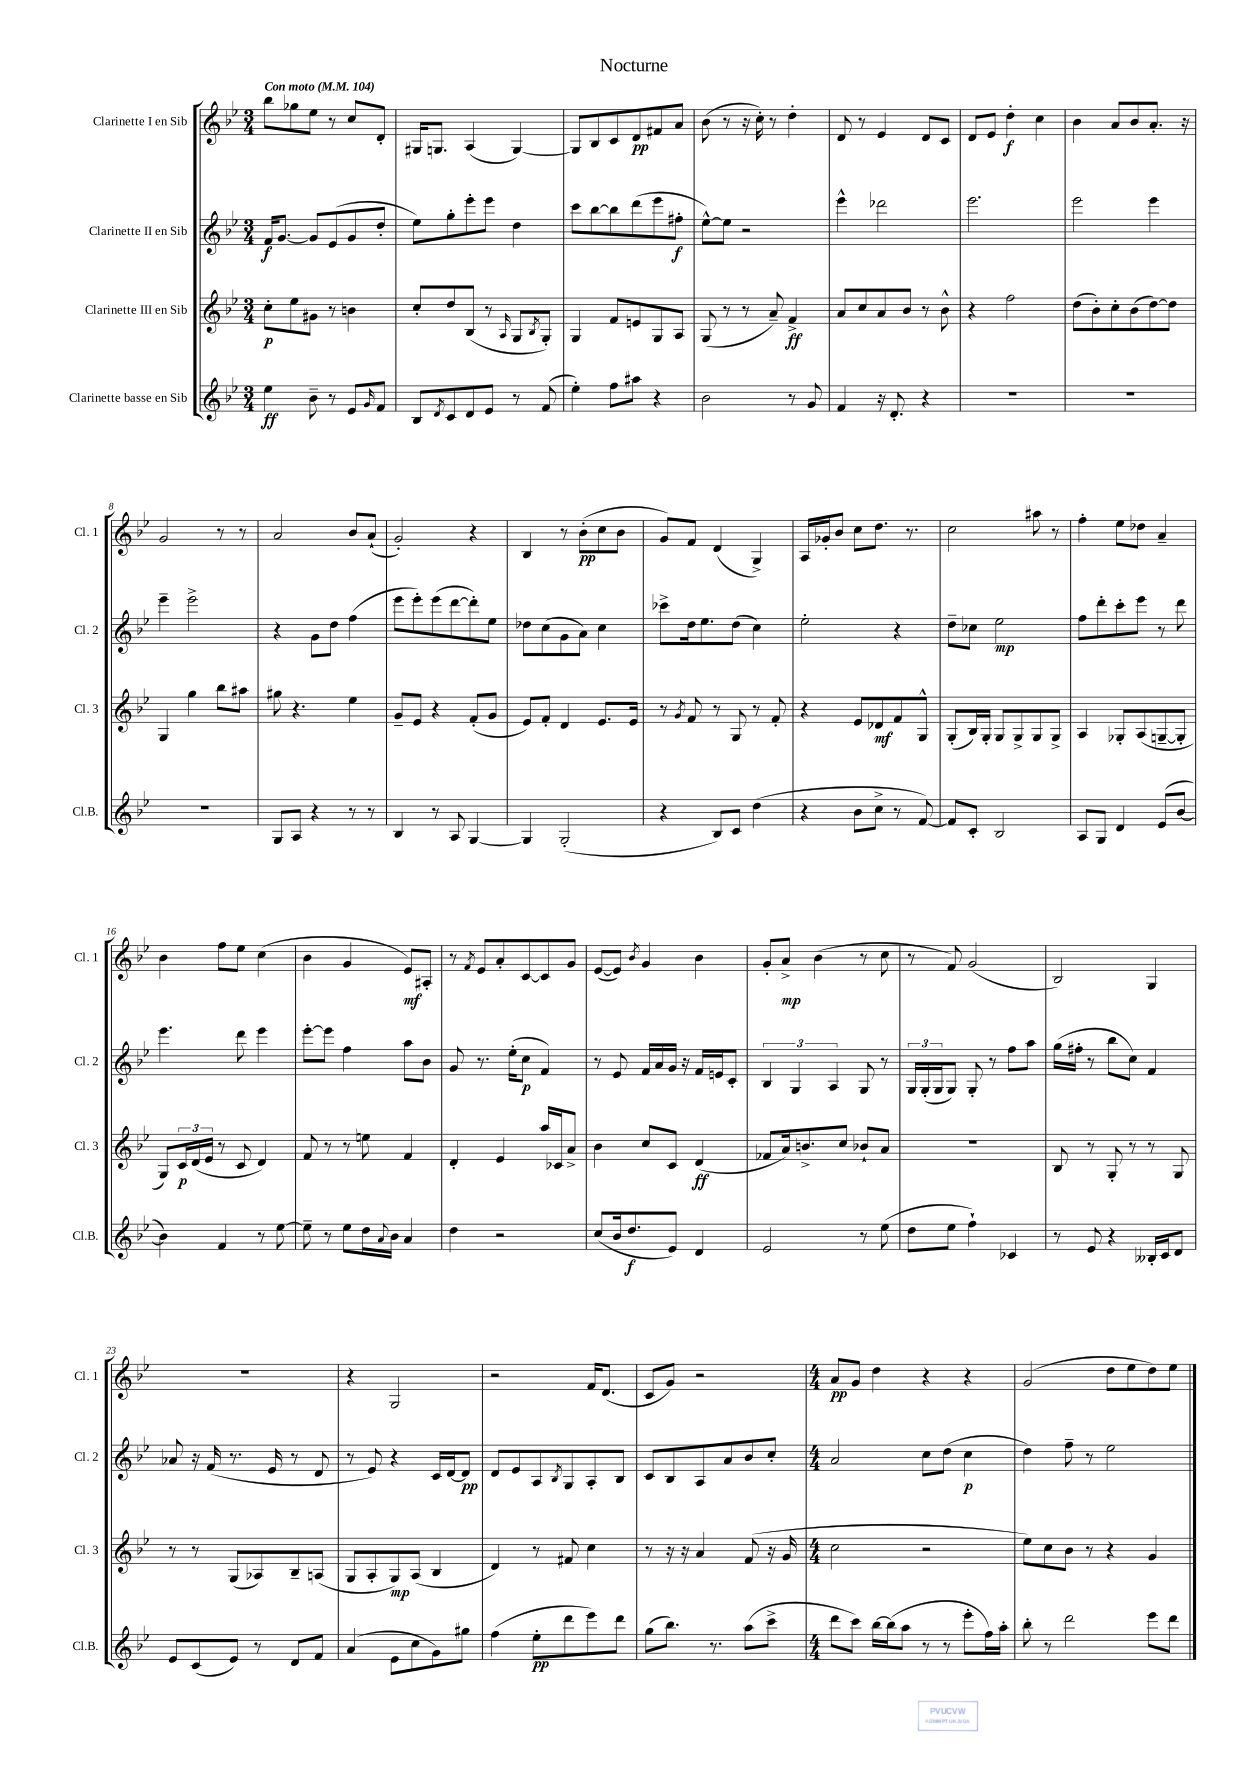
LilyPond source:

\header { title = "Nocturne" }
<<
\new StaffGroup <<
\new Staff = "s0" \with { instrumentName = "Clarinette I en Sib" shortInstrumentName = "Cl. 1" } {
    \clef treble \key bes \major \numericTimeSignature \time 3/4 \tempo "Con moto" 4 = 104
    bes''8 ges''8 ees''8 r8 c''8 d'8-. |
    gis16 g8. a4( g4~) |
    g8 bes8 c'8 d'8\pp fis'8 a'8 |
    bes'8( r8 r16 c''16-.) r8 d''4-. |
    d'8 r8 ees'4 d'8 c'8 |
    d'8 ees'8 d''4-.\f c''4 |
    bes'4 a'8 bes'8 a'8.-. r16 |
    g'2 r8 r8 |
    a'2 bes'8 a'8-!( |
    g'2-.) r4 |
    bes4 r8 bes'8-.\pp( c''8 bes'8 |
    g'8) f'8 d'4( g4->) |
    a16 ges'16-. bes'8 c''8 d''8. r8. |
    c''2 ais''8 r8 |
    f''4-. ees''8 des''8 a'4-- |
    bes'4 f''8 ees''8 c''4( |
    bes'4 g'4 ees'8\mf) ais8-. |
    r8 \acciaccatura { f'8 } ees'8 a'8-. c'8~ c'8 g'8 |
    ees'8~( ees'8) \acciaccatura { bes'8 } g'4 bes'4 |
    g'8-. a'8->\mp bes'4( r8 c''8 |
    r8 f'8) g'2( |
    bes2) g4 |
    R2. |
    r4 g2 |
    r2 f'16 d'8.( |
    c'8 g'8) r2 |
    \numericTimeSignature \time 4/4 a'8\pp g'8 d''4 r4 r4 |
    g'2( d''8 ees''8 d''8) ees''8 \bar "|." |
}
\new Staff = "s1" \with { instrumentName = "Clarinette II en Sib" shortInstrumentName = "Cl. 2" } {
    \clef treble \key bes \major \numericTimeSignature \time 3/4
    f'16\f g'8.~ g'8 ees'8( g'8 d''8-. |
    ees''8) g''8-. ees'''8-. ees'''8 d''4 |
    c'''8 bes''8~ bes''8 d'''8( ees'''8 fis''8-.\f |
    ees''8~-^) ees''8 r2 |
    ees'''4-^ des'''2 |
    ees'''2. |
    ees'''2 ees'''4 |
    ees'''4-- ees'''2-> |
    r4 g'8 d''8 f''4( |
    ees'''8 ees'''8-.) ees'''8( d'''8~ d'''8-.) ees''8 |
    des''8 c''8( g'8 a'8) c''4 |
    ces'''8-> d''16 ees''8. d''8( c''4) |
    ees''2-. r4 |
    d''8-- ces''8 ees''2\mp |
    f''8 d'''8-. c'''8-. ees'''8 r8 d'''8 |
    ees'''4. d'''8 ees'''4 |
    ees'''8~-. ees'''8 f''4 a''8 bes'8 |
    g'8 r8. ees''16-.( c''8\p f'4) |
    r8 ees'8 f'16 a'16 g'16 r16 f'16 e'16 c'8-. |
    \tuplet 3/2 { bes4 g4 a4 } g8 r8 |
    \tuplet 3/2 { g16 g16-.( g16 } g8) g8-. r8 f''8 a''8 |
    g''16( fis''16-. r8 bes''8 c''8) f'4 |
    aes'8 r16 f'16( r8. ees'16 r8 d'8 |
    r8 ees'8) r4 c'16 d'16~ d'8\pp |
    d'8 ees'8 a8 \acciaccatura { bes8 } g8 a8-. bes8 |
    c'8 bes8 a8 a'8 bes'8 c''8-. |
    \numericTimeSignature \time 4/4 a'2 c''8 d''8( c''4\p |
    d''4) f''8-- r8 ees''2 \bar "|." |
}
\new Staff = "s2" \with { instrumentName = "Clarinette III en Sib" shortInstrumentName = "Cl. 3" } {
    \clef treble \key bes \major \numericTimeSignature \time 3/4
    c''8-.\p ees''8 gis'8 r8 b'4 |
    c''8-. d''8 bes8( r8 \grace { a16 } g8 \acciaccatura { bes8 } g8-.) |
    g4 f'8 e'8 g8 a8 |
    g8( r8 r8 a'8--) f'4->\ff |
    a'8 c''8 a'8 bes'8 r8 bes'8-^ |
    r4 f''2 |
    d''8( bes'8-.) c''8-. bes'8( d''8~) d''8 |
    g4 g''4 bes''8 ais''8 |
    gis''8 r4. ees''4 |
    g'8-- ees'8 r4 f'8-.( g'8 |
    ees'8) f'8-. d'4 ees'8. ees'16 |
    r8 \acciaccatura { g'8 } f'8 r8 g8 r8 f'8-. |
    r4 ees'8 des'8\mf f'8 g8-^ |
    g8-.( bes16) g16-. g8 g8-> g8 g8-> |
    a4 ges8-. a8( g8~-- g8-. |
    g8) \tuplet 3/2 { c'16\p d'16( ees'16 } r8 c'8 d'4) |
    f'8 r8 r8 e''8 f'4 |
    d'4-. ees'4 a''16 ces'16 a'8-> |
    bes'4 c''8 c'8 d'4\ff( |
    fes'8 a'16) b'8.-> c''8 bes'8-! a'8 |
    R2. |
    bes8 r8 g8-. r8 r8 g8 |
    r8 r8 g8( aes8) bes8-- a8( |
    g8 a8-. g8\mp) a8( bes4 |
    d'4) r8 fis'8 c''4 |
    r8 r16 r16 a'4 f'8( r16 g'16 |
    \numericTimeSignature \time 4/4 c''2 r2 |
    ees''8) c''8 bes'8 r8 r4 g'4 \bar "|." |
}
\new Staff = "s3" \with { instrumentName = "Clarinette basse en Sib" shortInstrumentName = "Cl.B." } {
    \clef treble \key bes \major \numericTimeSignature \time 3/4
    ees''4\ff bes'8-- r8 ees'8 \grace { g'16 } f'8 |
    bes8 \acciaccatura { d'8 } c'8 d'8 ees'8 r8 f'8( |
    ees''4-.) f''8 ais''8 r4 |
    bes'2 r8 g'8 |
    f'4 r16 d'8.-. r4 |
    R2. |
    R2. |
    R2. |
    g8 a8 r4 r8 r8 |
    bes4 r8 a8 g4~ |
    g4 g2-.( |
    r4 bes8) c'8 d''4( |
    r4 bes'8 c''8-> r8 f'8~) |
    f'8 c'8-. bes2 |
    a8 g8 d'4 ees'8( bes'8~ |
    bes'4) f'4 r8 ees''8~ |
    ees''8-- r8 ees''8 d''16 \appoggiatura { a'8 } bes'16 a'4 |
    d''4 r2 |
    c''8( bes'16 d''8.\f ees'8) d'4 |
    ees'2 r8 ees''8( |
    d''8 ees''8 f''4-!) ces'4 |
    r8 ees'8 r4 beses16-. c'16 d'8 |
    ees'8 c'8( ees'8) r8 d'8 f'8 |
    a'4( ees'8 c''8 g'8) gis''8 |
    f''4( ees''8-.\pp d'''8 ees'''8) d'''8 |
    g''8( bes''8.) r8. a''8( c'''8-> |
    \numericTimeSignature \time 4/4 d'''8 c'''8) bes''16~ bes''16( a''8 r8 r8 ees'''8-. f''16) a''16-. |
    bes''8-. r8 d'''2 ees'''8 d'''8 \bar "|." |
}
>>
>>
